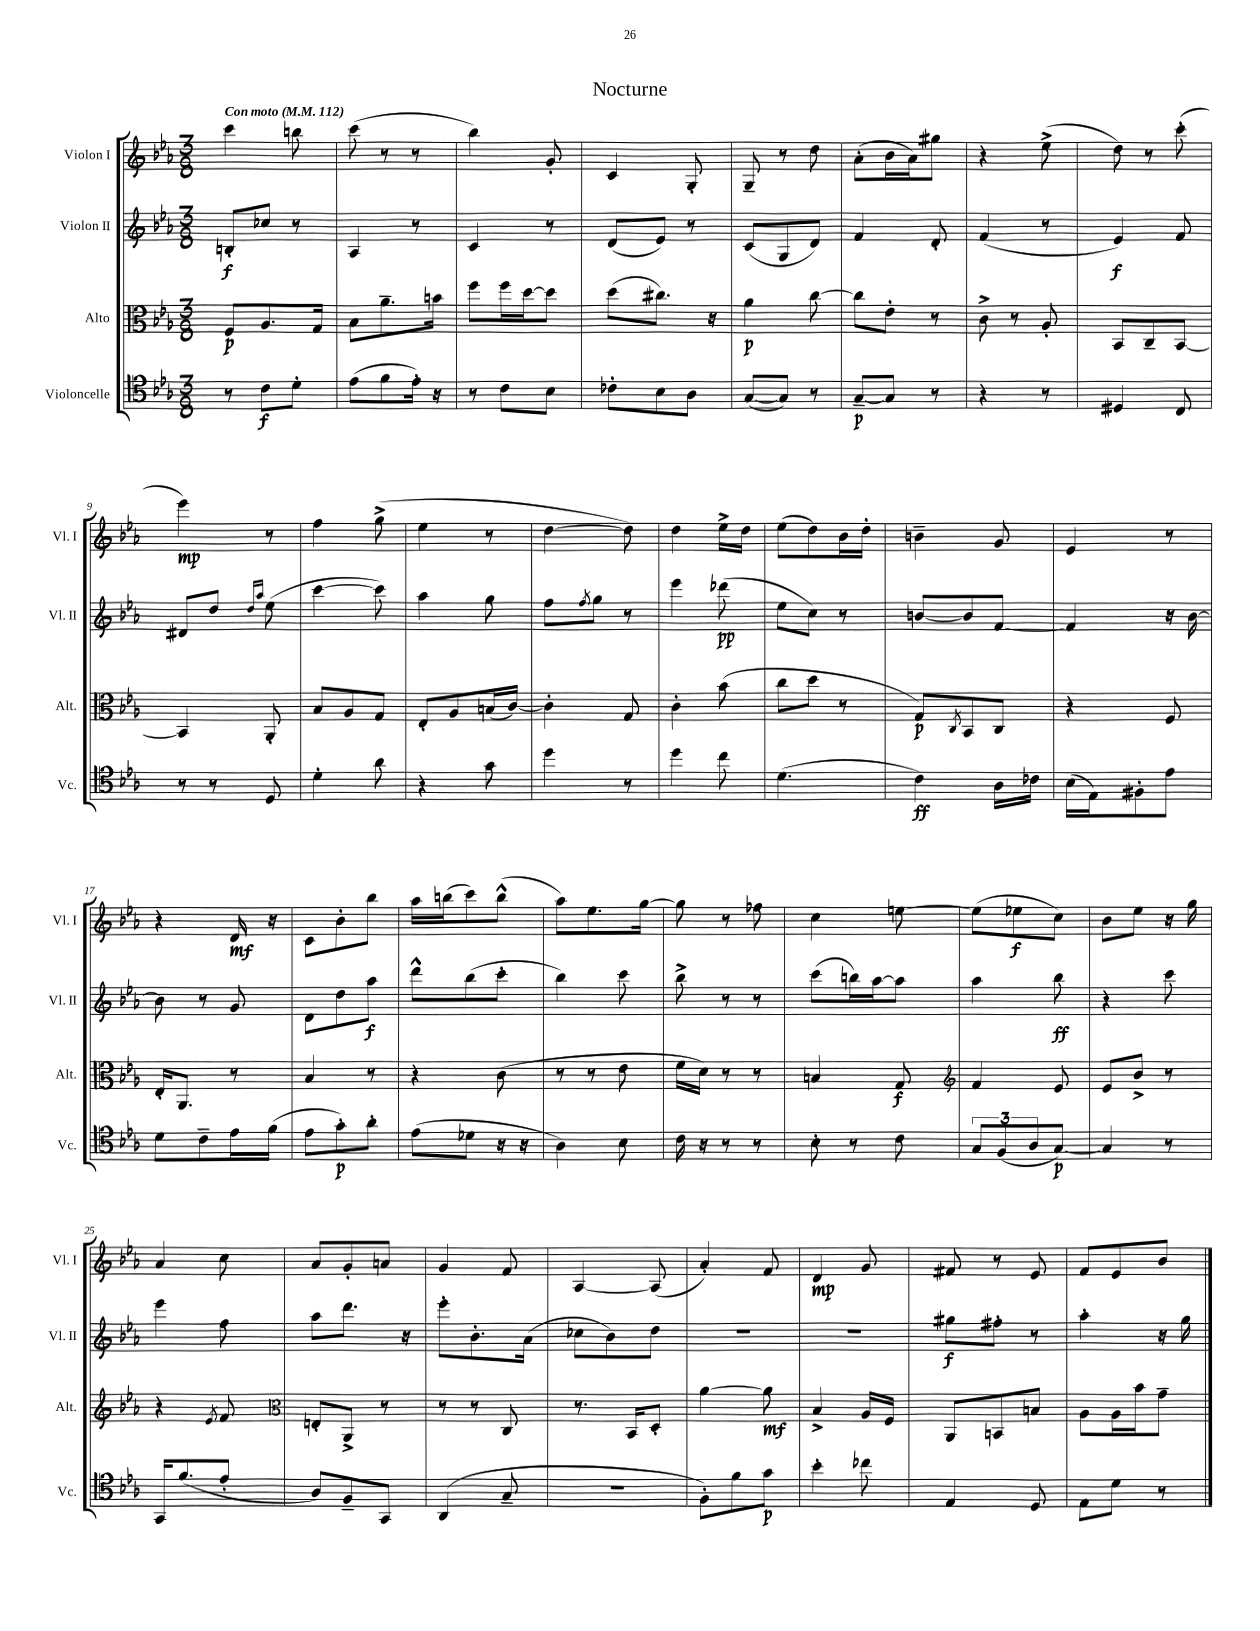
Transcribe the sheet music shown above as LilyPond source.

\header { title = "Nocturne" }
<<
\new StaffGroup <<
\new Staff = "s0" \with { instrumentName = "Violon I" shortInstrumentName = "Vl. I" } {
    \clef treble \key ees \major \numericTimeSignature \time 3/8 \tempo "Con moto" 4 = 112
    c'''4 b''8 |
    c'''8( r8 r8 |
    bes''4) g'8-. |
    c'4 g8-. |
    g8-- r8 d''8 |
    aes'8-.( bes'16 aes'16) gis''8 |
    r4 ees''8->( |
    d''8) r8 c'''8-.( |
    ees'''4\mp) r8 |
    f''4 g''8->( |
    ees''4 r8 |
    d''4~ d''8) |
    d''4 ees''16-> d''16 |
    ees''8( d''8) bes'16 d''16-. |
    b'4-- g'8 |
    ees'4 r8 |
    r4 d'16\mf r16 |
    c'8 bes'8-. bes''8 |
    aes''16 b''16( c'''8) b''8-^( |
    aes''8) ees''8. g''16~ |
    g''8 r8 fes''8 |
    c''4 e''8~ |
    e''8( ees''8\f c''8) |
    bes'8 ees''8 r16 g''16 |
    aes'4 c''8 |
    aes'8 g'8-. a'8 |
    g'4 f'8 |
    aes4~ aes8( |
    aes'4-.) f'8 |
    d'4\mp g'8 |
    fis'8 r8 ees'8 |
    f'8 ees'8 bes'8 \bar "|." |
}
\new Staff = "s1" \with { instrumentName = "Violon II" shortInstrumentName = "Vl. II" } {
    \clef treble \key ees \major \numericTimeSignature \time 3/8
    b8-.\f ces''8 r8 |
    aes4 r8 |
    c'4 r8 |
    d'8( ees'8) r8 |
    c'8( g8 d'8) |
    f'4 d'8-. |
    f'4( r8 |
    ees'4\f) f'8 |
    dis'8 d''8 \grace { d''16 aes''16 } ees''8( |
    c'''4~ c'''8) |
    aes''4 g''8 |
    f''8 \acciaccatura { f''8 } g''8 r8 |
    ees'''4 des'''8\pp( |
    ees''8 c''8) r8 |
    b'8~ b'8 f'8~ |
    f'4 r16 bes'16~ |
    bes'8 r8 g'8 |
    d'8 d''8 aes''8\f |
    d'''8-^ bes''8( c'''8-. |
    bes''4) c'''8 |
    bes''8-> r8 r8 |
    c'''8( b''16) aes''16~ aes''8 |
    aes''4 bes''8\ff |
    r4 c'''8 |
    ees'''4 f''8 |
    aes''8 d'''8. r16 |
    ees'''8-. bes'8.-. aes'16( |
    ces''8 bes'8) d''8 |
    R4. |
    R4. |
    gis''8\f fis''8-. r8 |
    aes''4-. r16 g''16 \bar "|." |
}
\new Staff = "s2" \with { instrumentName = "Alto" shortInstrumentName = "Alt." } {
    \clef alto \key ees \major \numericTimeSignature \time 3/8
    f8\p aes8. g16 |
    bes8 aes'8.-- b'16 |
    f''8 f''16 d''16~ d''8 |
    d''8( cis''8.) r16 |
    aes'4\p c''8~ |
    c''8 ees'8-. r8 |
    c'8-> r8 aes8-. |
    bes,8 c8-- bes,8~ |
    bes,4 aes,8-. |
    bes8 aes8 g8 |
    ees8-. aes8 b16( c'16~) |
    c'4-. g8 |
    c'4-. bes'8( |
    c''8 d''8 r8 |
    g8\p) \acciaccatura { c8 } bes,8 c8 |
    r4 f8 |
    ees16-. aes,8. r8 |
    bes4 r8 |
    r4 c'8( |
    r8 r8 ees'8 |
    f'16 d'16) r8 r8 |
    b4 g8\f |
    \clef treble f'4 ees'8 |
    ees'8 bes'8-> r8 |
    r4 \acciaccatura { ees'8 } f'8 |
    \clef alto e8-. aes,8-> r8 |
    r8 r8 c8 |
    r8. bes,16 d8-. |
    aes'4~ aes'8\mf |
    bes4-> aes16 f16 |
    aes,8 b,8 b8 |
    aes8 aes16 bes'16 g'8-- \bar "|." |
}
\new Staff = "s3" \with { instrumentName = "Violoncelle" shortInstrumentName = "Vc." } {
    \clef tenor \key ees \major \numericTimeSignature \time 3/8
    r8 c'8\f d'8-. |
    ees'8( f'8 ees'16-.) r16 |
    r8 c'8 bes8 |
    ces'8-. bes8 aes8 |
    g8~( g8) r8 |
    g8~--\p g8 r8 |
    r4 r8 |
    dis4 c8 |
    r8 r8 d8 |
    d'4-. aes'8 |
    r4 g'8 |
    d''4 r8 |
    d''4 c''8 |
    d'4.( |
    c'4\ff) aes16 ces'16 |
    bes16( ees16) fis8-. ees'8 |
    d'8 c'8-- ees'16 f'16( |
    ees'8 g'8-.\p) aes'8-. |
    ees'8( des'8 r16 r16 |
    aes4) bes8 |
    c'16 r16 r8 r8 |
    bes8-. r8 c'8 |
    \tuplet 3/2 { g8 f8( aes8 } g8~\p) |
    g4 r8 |
    g,16 f'8.( ees'8-. |
    aes8) f8-- g,8 |
    aes,4( g8-- |
    R4. |
    f8-.) f'8 g'8\p |
    bes'4-. ces''8 |
    ees4 d8 |
    ees8 d'8 r8 \bar "|." |
}
>>
>>
